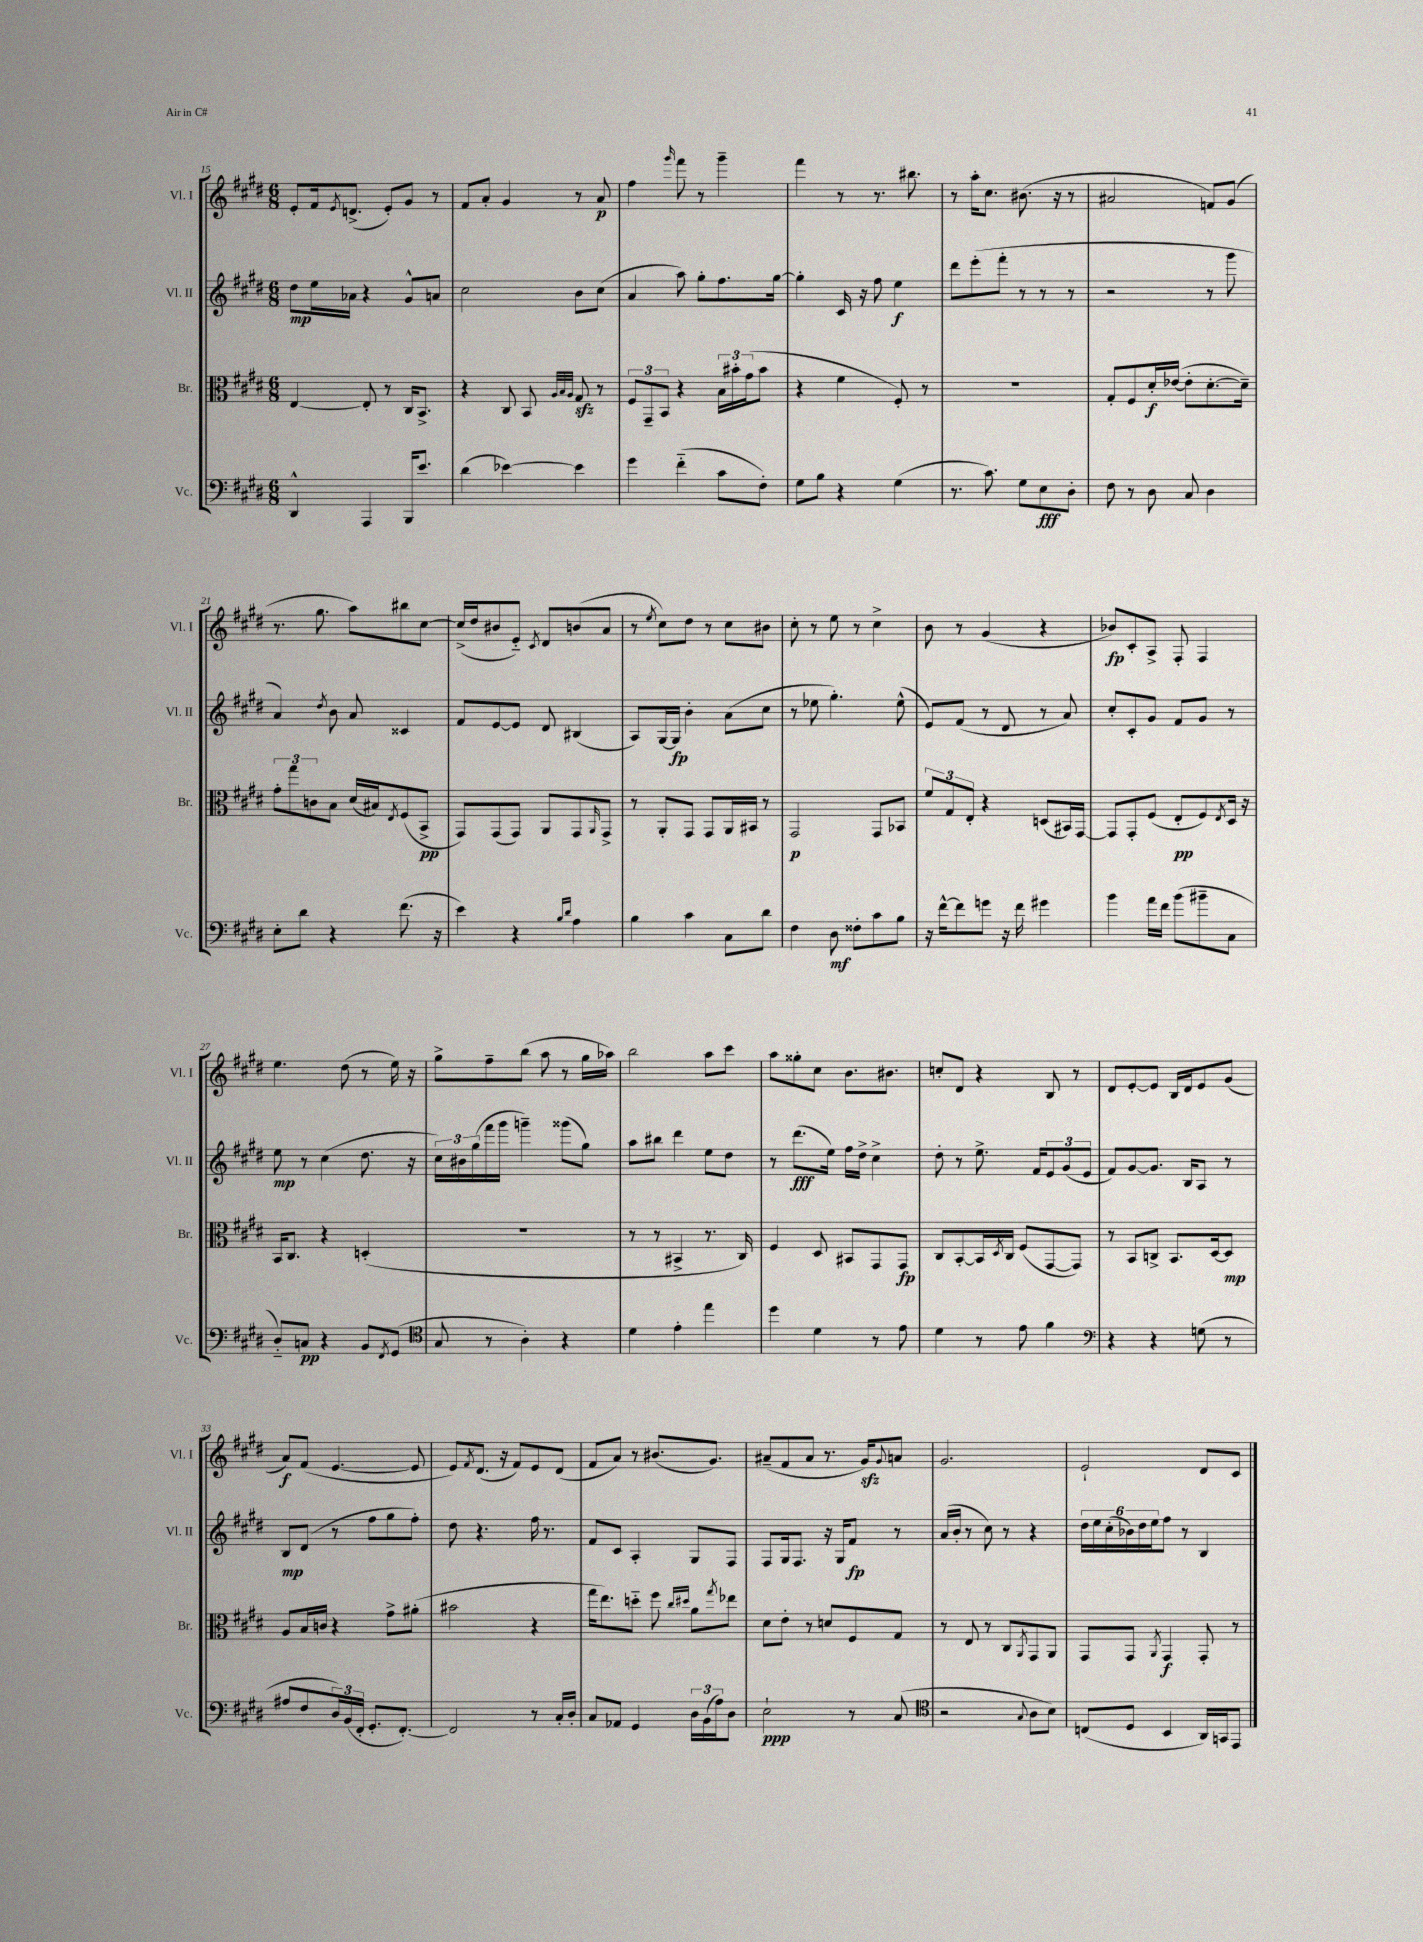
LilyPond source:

<<
\new StaffGroup <<
\new Staff = "s0" \with { instrumentName = "Vl. I" shortInstrumentName = "Vl. I" } {
    \clef treble \key e \major \numericTimeSignature \time 6/8
    e'8-. fis'16 \acciaccatura { e'8 } d'8.->( e'8-.) gis'8 r8 |
    fis'8 a'8-. gis'4 r8 a'8\p |
    fis''4 \grace { gis'''16 } fis'''8 r8 gis'''4-- |
    fis'''4 r8 r8. bis''8. |
    r8 a''16-. cis''8. bis'8.( r16 r8 |
    ais'2 f'8) gis'8( |
    r8. gis''8. a''8) bis''8 cis''8~ |
    cis''16->( dis''16 bis'8 e'8-_) \acciaccatura { cis'8 } dis'8 b'8( a'8 |
    r8 \acciaccatura { e''8 } cis''8) dis''8 r8 cis''8 bis'8 |
    cis''8-. r8 e''8 r8 cis''4-> |
    b'8 r8 gis'4( r4 |
    bes'8\fp) cis'8-. a8-> fis8-. fis4 |
    e''4. dis''8( r8 e''16) r16 |
    gis''8-> fis''8-- b''8( a''8 r8 gis''16 aes''16) |
    b''2 a''8 cis'''8 |
    a''8 gisis''8-. cis''8 b'8. bis'8. |
    c''8-. dis'8 r4 b8 r8 |
    dis'8 e'8~-. e'8 b16 dis'16 e'8 gis'8( |
    a'8\f) fis'8( e'4.~ e'8 |
    e'8) \acciaccatura { fis'8 } dis'8.( r16 fis'8) e'8 dis'8( |
    fis'8 a'8) r8 bis'8.( gis'8.) |
    ais'8--( fis'8 ais'8 r8. gis'16\sfz) \appoggiatura { gis'8 } a'8 |
    gis'2. |
    e'2-! dis'8 cis'8 \bar "|." |
}
\new Staff = "s1" \with { instrumentName = "Vl. II" shortInstrumentName = "Vl. II" } {
    \clef treble \key e \major \numericTimeSignature \time 6/8
    dis''8\mp e''16 aes'16 r4 gis'8-^ a'8 |
    cis''2 b'8 cis''8( |
    a'4 a''8) gis''8-. fis''8. gis''16~ |
    gis''4-. cis'16 r16 fis''8 e''4\f |
    dis'''8 e'''8-.( fis'''8-. r8 r8 r8 |
    r2 r8 gis'''8 |
    a'4) \acciaccatura { dis''8 } b'8 a'8 cisis'4 |
    fis'8 e'8~ e'8 dis'8 bis4( |
    a8) gis16~ gis16\fp b'4-. a'8( cis''8 |
    r8 ees''8 gis''4.-.) ees''8-^( |
    e'8) fis'8( r8 dis'8 r8 a'8) |
    cis''8-. cis'8-. gis'8 fis'8 gis'8 r8 |
    e''8\mp r8 cis''4( dis''8. r16 |
    \tuplet 3/2 { cis''16) bis'16 gis''16( } fis'''16 gis'''16 g'''4--) gisis'''8( gis''8) |
    a''8 bis''8 dis'''4 e''8 dis''8 |
    r8 dis'''8.\fff( e''16) fis''16 dis''16-> cis''4-> |
    dis''8-. r8 e''8.-> fis'16 \tuplet 3/2 { e'8 gis'8( e'8 } |
    fis'8) gis'8~ gis'8. b16 a8 r8 |
    b8\mp dis'8( r8 fis''8 gis''8 fis''8-.) |
    dis''8 r4. fis''16 r8. |
    fis'8 cis'8 a4-. gis8 fis8 |
    fis8 gis16 fis8. r16 gis16 fis'8\fp r8 |
    a'16( b'16-. r8 cis''8) r8 r4 |
    \tuplet 6/4 { dis''16 e''16 cis''16-.( bes'16) dis''16 e''16 } fis''8 r8 b4 \bar "|." |
}
\new Staff = "s2" \with { instrumentName = "Br." shortInstrumentName = "Br." } {
    \clef alto \key e \major \numericTimeSignature \time 6/8
    e4~ e8-. r8 cis16 b,8.-> |
    r4 cis8 b,8 \grace { a32 b32 a32 } gis8\sfz r8 |
    \tuplet 3/2 { fis8 gis,8-- b,8 } r4 \tuplet 3/2 { b16 bis'16-. gis'16( } bis'8 |
    r4 fis'4 fis8-.) r8 |
    R2. |
    gis8-. fis8 dis'16-.\f ees'16~( ees'8-. dis'8.~-. dis'16--) |
    \tuplet 3/2 { gis'8-. gis''8 c'8 } b8 dis'16( bis16) \acciaccatura { e8 } fis8( b,8->\pp |
    gis,8) gis,8( gis,8) a,8 gis,8 \grace { a,16 } gis,8-> |
    r8 a,8-. gis,8 gis,8 a,16 bis,16 r8 |
    gis,2\p gis,8 bes,8 |
    \tuplet 3/2 { fis'8 gis8 e8-. } r4 d8( bis,16) gis,16~ |
    gis,8 gis,8-. fis8( e8-.\pp fis8) \acciaccatura { e8 } dis16 r16 |
    b,16 cis8. r4 d4-.( |
    R2. |
    r8 r8 bis,4-> r8. cis16) |
    fis4 dis8 bis,8 gis,8 gis,8\fp |
    cis8 b,8~-. b,16 \acciaccatura { dis8 } cis16 fis8( gis,8~ gis,8) |
    r8 b,8 c8-> b,8. dis16~ dis8\mp |
    a8 b16 c'16 r4 gis'8-> ais'8-.( |
    bis'2 r4 |
    gis''16 e''8.) d''8-_ fis''8 \grace { cis''16 dis''16 } a'8 \acciaccatura { gis''8 } ees''8 |
    dis'8 e'8-. r8 d'8 fis8 gis8 |
    r8 e8 r8 cis8 \acciaccatura { a,8 } gis,8 a,8 |
    gis,8 gis,8 \acciaccatura { a,8 } gis,4\f gis,8-. r8 \bar "|." |
}
\new Staff = "s3" \with { instrumentName = "Vc." shortInstrumentName = "Vc." } {
    \clef bass \key e \major \numericTimeSignature \time 6/8
    dis,4-^ a,,4 b,,16 e'8. |
    dis'4( ees'4~) ees'4 |
    gis'4 fis'4-_( cis'8 fis8-.) |
    gis8 b8 r4 gis4( |
    r8. cis'8.) gis8 e8\fff dis8-. |
    fis8 r8 dis8 cis8 dis4 |
    e8-. dis'8 r4 fis'8.( r16 |
    e'4) r4 \grace { b16 dis'16 } a4 |
    b4 cis'4 cis8 dis'8 |
    fis4 dis8\mf fisis8-. cis'8 b8 |
    r16 fis'16~-^ fis'8 g'8 r16 fis'16 gis'4 |
    b'4 a'16 fis'16 b'8( bis'8-- cis8 |
    dis8-_) c8\pp r4 b,8 \acciaccatura { fis,8 } gis,8( |
    \clef tenor gis8 r8 a4-.) r4 |
    dis'4 e'4-. e''4 |
    dis''4 dis'4 r8 e'8 |
    dis'4 r8 e'8 fis'4 |
    \clef bass r4 r4 g8( r8 |
    ais8 fis8 \tuplet 3/2 { dis16) b,16( fis,16-. } gis,8.-. fis,8.~-.) |
    fis,2 r8 cis16-. dis16-. |
    cis8 aes,8 gis,4 \tuplet 3/2 { dis16 b,16( a16) } dis8 |
    e2-!\ppp r8 cis8( |
    \clef tenor r2 \appoggiatura { gis8 } a8 b8) |
    c8( dis8 b,4 a,16) g,16 e,8 \bar "|." |
}
>>
>>
\layout { \context { \Score currentBarNumber = #15 } }
